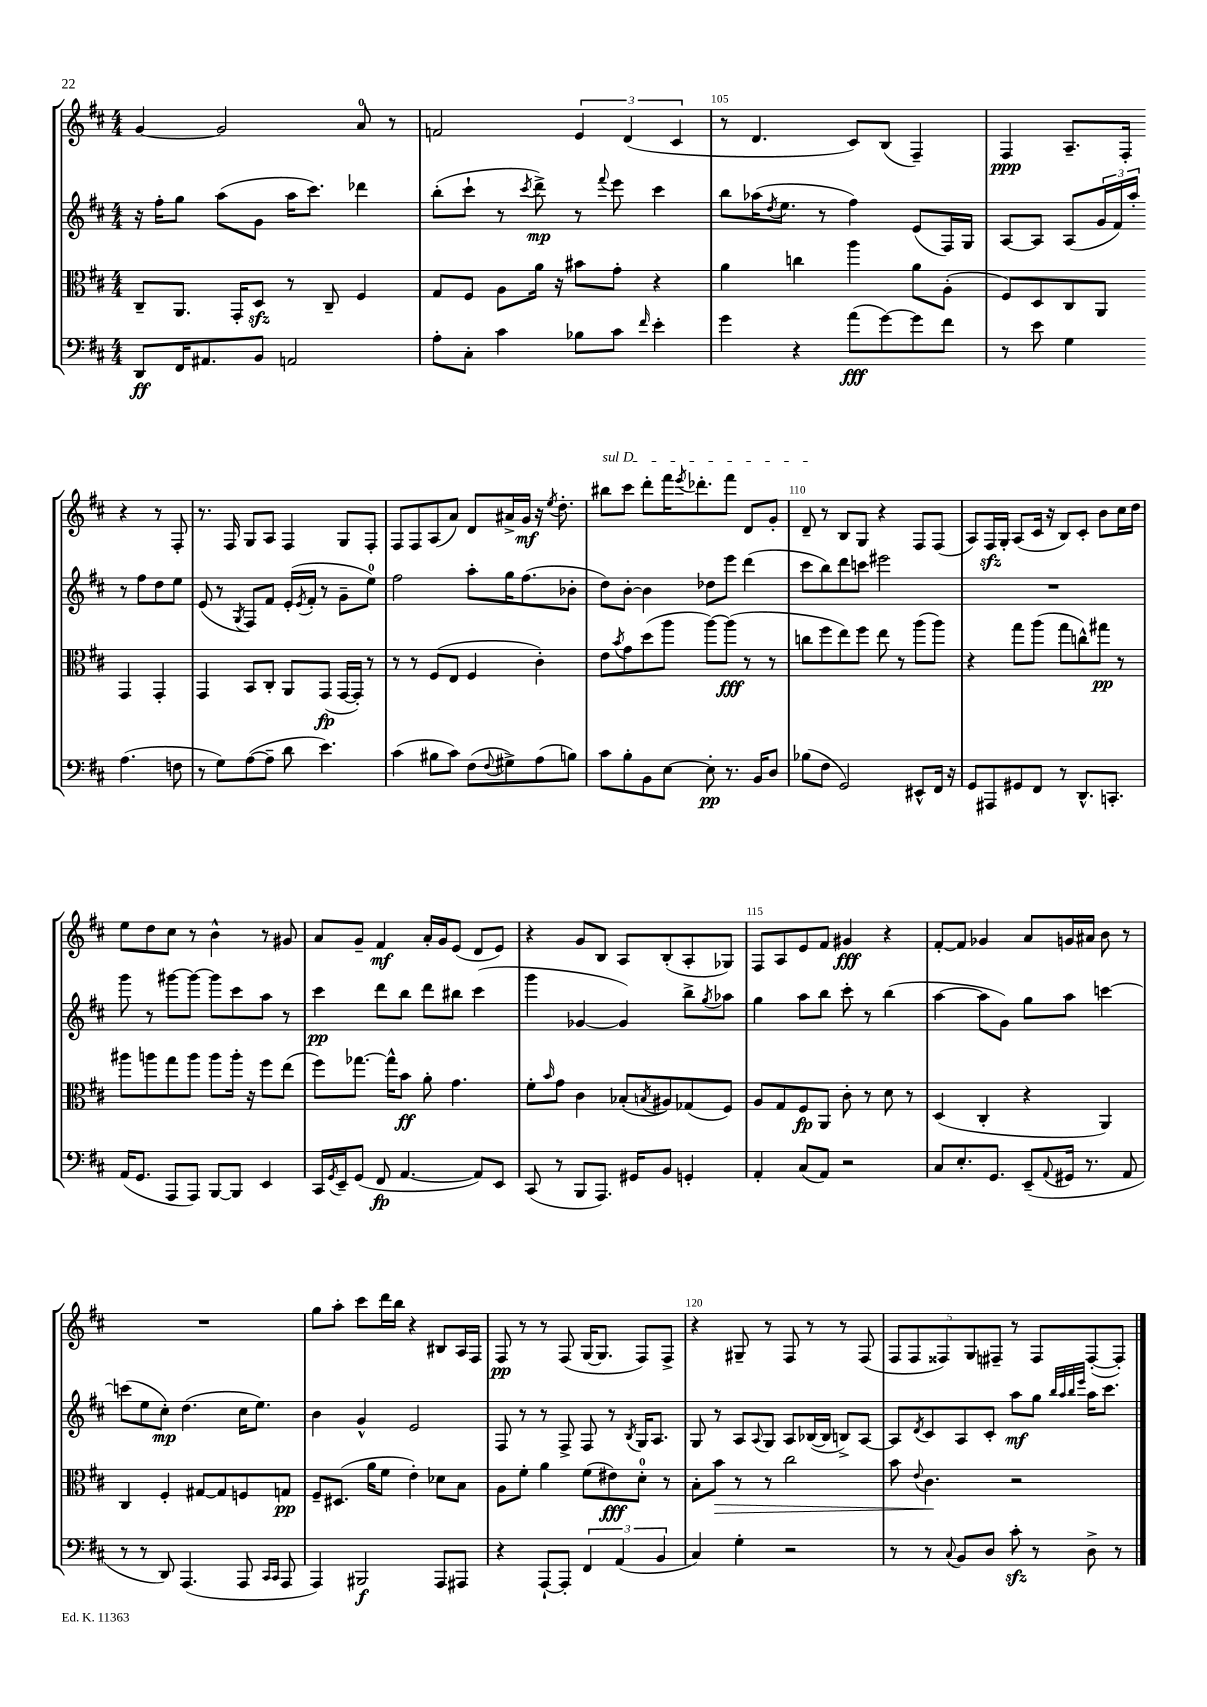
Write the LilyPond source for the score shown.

<<
\new StaffGroup <<
\new Staff = "s0" {
    \clef treble \key d \major \numericTimeSignature \time 4/4
    g'4~ g'2 a'8-0 r8 |
    f'2 \tuplet 3/2 { e'4 d'4( cis'4 } |
    r8 d'4. cis'8) b8( fis4--) |
    fis4\ppp a8.-- fis16-. r4 r8 fis8-. |
    r8. fis16 g8 a8 fis4 g8 fis8-. |
    fis8 fis8 a8( a'8) d'8 ais'16-> g'16\mf r16 \acciaccatura { e''8 } d''8.-. |
    \once \override TextSpanner.bound-details.left.text = \markup { \italic "sul D" } bis''8\startTextSpan cis'''8 d'''8-. fis'''16 \acciaccatura { e'''8 } des'''8.-. fis'''8 d'8 g'8-. |
    d'8--\stopTextSpan r8 b8 g8 r4 fis8 fis8( |
    a8) fis16\sfz g16-. a8( cis'16 r16 b8) cis'8-. b'8 cis''16 d''16 |
    e''8 d''8 cis''8 r8 b'4-^ r8 gis'8 |
    a'8 g'8-- fis'4\mf a'16-. g'16 e'8( d'8 e'8) |
    r4 g'8 b8 a8 b8-.( a8-. ges8) |
    fis8 a8 e'8 fis'8 gis'4\fff r4 |
    fis'8~-. fis'8 ges'4 a'8 g'16 ais'16 b'8 r8 |
    R1 |
    g''8 a''8-. cis'''8 d'''16 b''16 r4 bis8 a16 fis16 |
    fis8\pp r8 r8 fis8( g16~ g8. fis8) fis8-> |
    r4 gis8-- r8 fis8 r8 r8 fis8( |
    \tuplet 5/4 { fis8 fis8 fisis8) g8 fis8-- } r8 fis8 fis8~-.( fis8-.) \bar "|." |
}
\new Staff = "s1" {
    \clef treble \key d \major \numericTimeSignature \time 4/4
    r16 fis''16-. g''8 a''8( g'8 a''16 cis'''8.) des'''4 |
    b''8-.( cis'''8-! r8 \acciaccatura { cis'''8 } d'''8->\mp) r8 \appoggiatura { fis'''8 } e'''8 cis'''4 |
    b''8 aes''16( \acciaccatura { d''8 } e''8. r8 fis''4) e'8( fis16) g16 |
    a8~ a8 a8( \tuplet 3/2 { g'16 fis'16) a''16-. } r8 fis''8 d''8 e''8 |
    e'8( r8 \acciaccatura { g8 } fis8) fis'8 e'16-.( \acciaccatura { e'8 } fis'16-. r8 g'8-- e''8-0) |
    fis''2 a''8-. g''16 fis''8.( bes'8-. |
    d''8) b'8~-. b'4 des''8 e'''8 d'''4( |
    cis'''8 b''8) d'''8 c'''8 eis'''2 |
    R1 |
    g'''8 r8 gis'''8~ gis'''8~ gis'''8 cis'''8 a''8 r8 |
    cis'''4\pp d'''8 b''8 d'''8 bis''8 cis'''4( |
    g'''4 ges'4~ ges'4) b''8-> \acciaccatura { g''8 } aes''8 |
    g''4 a''8 b''8 cis'''8-. r8 b''4( |
    a''4~ a''8 g'8) g''8 a''8 c'''4~ |
    c'''8( e''8 cis''8-.\mp) d''4.( cis''16 e''8.) |
    b'4 g'4-^ e'2 |
    fis8 r8 r8 fis8-> fis8 r8 \acciaccatura { b8 } g16 a8. |
    g8 r8 a8 \appoggiatura { a8 } g8 a8 bes16~( bes16 b8->) a8~ |
    a8 \acciaccatura { d'8 } cis'8 a8 cis'8-. a''8\mf g''8 \grace { b''32 a''32 b''32 e'''32 } a''16 cis'''8. \bar "|." |
}
\new Staff = "s2" {
    \clef alto \key d \major \numericTimeSignature \time 4/4
    cis8-- a,8. g,16-. d8\sfz r8 cis8-- fis4 |
    g8 fis8 a8 a'16 r16 bis'8 g'8-. r4 |
    a'4 c''4 a''4 a'8 a8-.( |
    fis8) d8 cis8 a,8 g,4 g,4-. |
    g,4 b,8 cis8-. a,8 g,8\fp( g,16~ g,16-.) r8 |
    r8 r8 fis8( e8 fis4 cis'4-.) |
    e'8 \acciaccatura { b'8 } g'8 d''8( a''8 a''8~) a''8\fff( r8 r8 |
    c''8 fis''8 e''8) fis''8 e''8 r8 a''8( a''8) |
    r4 g''8 a''8( g''8 c''8-^) gis''8\pp r8 |
    ais''8 a''8 g''8 a''8 a''8 a''16-. r16 fis''8 e''8( |
    fis''8) ges''8.~ ges''16-^ b'8\ff a'8-. g'4. |
    fis'8-. \grace { b'16 } g'8 cis'4 bes8-.( \acciaccatura { b8 } ais8) ges8( fis8) |
    a8 g8 fis8\fp a,8 cis'8-. r8 d'8 r8 |
    d4( cis4-. r4 a,4) |
    cis4 fis4-. gis8~ gis8 f8 g8\pp |
    fis8-- dis8.( a'16 fis'8 e'4-.) des'8 b8 |
    a8 fis'8-. a'4 fis'8( eis'8\fff) d'8-0-. r8 |
    b8-. b'8\> r8 r8 cis''2 |
    b'8 \appoggiatura { e'8 } cis'4.\! r2 \bar "|." |
}
\new Staff = "s3" {
    \clef bass \key d \major \numericTimeSignature \time 4/4
    d,8\ff fis,16 ais,8. b,8 a,2 |
    a8-. cis8-. cis'4 bes8 cis'8 \grace { fis'16 } e'4-. |
    g'4 r4 a'8\fff( g'8~) g'8 fis'8 |
    r8 e'8 g4 a4.( f8 |
    r8 g8) a8~( a8-- d'8 e'4.) |
    cis'4( bis8 cis'8) fis8( \appoggiatura { fis8 } gis8->) a8( b8) |
    cis'8 b8-. b,8 e8~ e8-.\pp r8. b,16 d8 |
    bes8( fis8 g,2) eis,8-^ fis,16 r16 |
    g,8 ais,,8 gis,8 fis,8 r8 d,8.-^ c,8.-. |
    a,16( g,8. a,,8 a,,8) b,,8~ b,,8 e,4 |
    cis,16 \acciaccatura { g,8 } e,16-- g,8( fis,8\fp a,4.~ a,8) e,8 |
    cis,8( r8 b,,8 a,,8.) gis,16 b,8 g,4-. |
    a,4-. cis8( a,8) r2 |
    cis8 e8.-. g,8. e,8--( \appoggiatura { a,8 } gis,16 r8. a,8 |
    r8 r8 d,8) a,,4.( a,,8 \grace { cis,16 cis,16 } a,,8 |
    a,,4) bis,,2\f a,,8 ais,,8 |
    r4 a,,8~-! a,,8-. \tuplet 3/2 { fis,4 a,4( b,4 } |
    cis4) g4-. r2 |
    r8 r8 \appoggiatura { cis8 } b,8 d8 cis'8-.\sfz r8 d8-> r8 \bar "|." |
}
>>
>>
\layout { \context { \Score currentBarNumber = #103 \override BarNumber.break-visibility = ##(#f #t #t) barNumberVisibility = #(every-nth-bar-number-visible 5) } }
